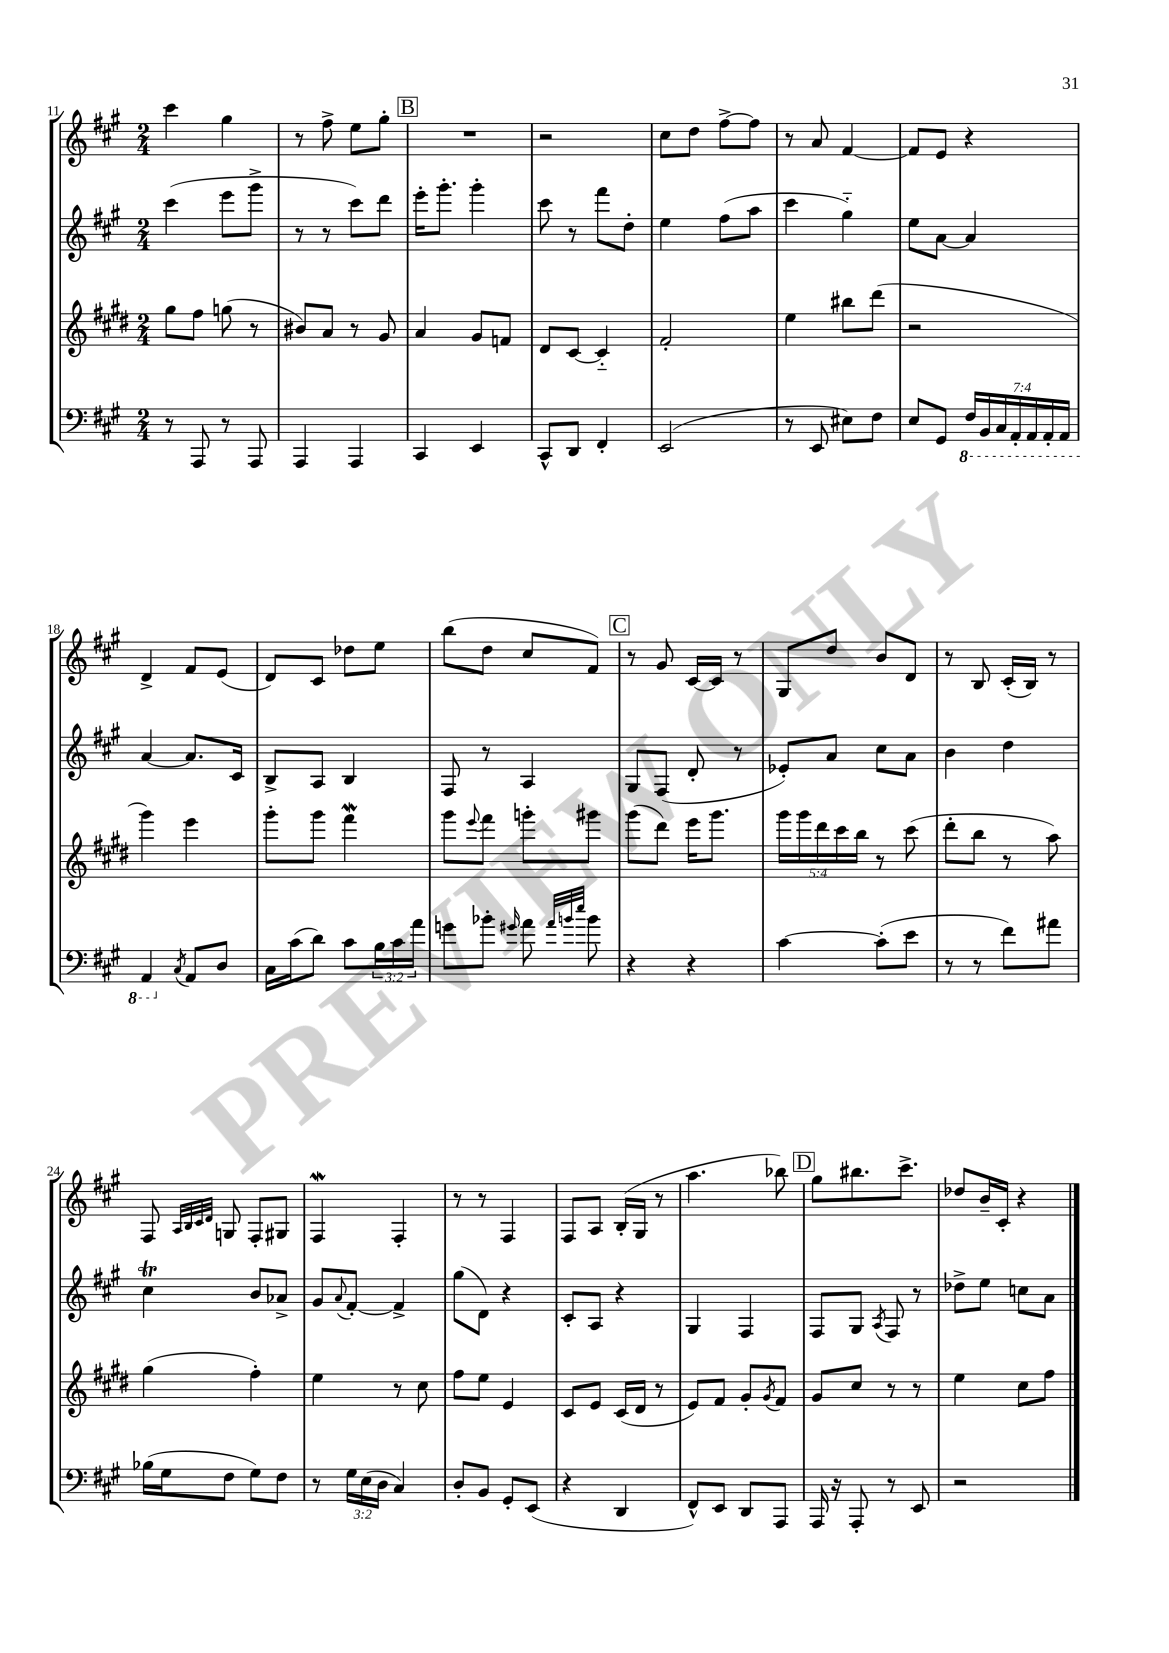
<<
\new StaffGroup <<
\new Staff = "s0" {
    \clef treble \key a \major \numericTimeSignature \time 2/4
    cis'''4 gis''4 |
    r8 fis''8-> e''8 gis''8-. |
    \mark \markup { \box "B" } R2 |
    r2 |
    cis''8 d''8 fis''8~-> fis''8 |
    r8 a'8 fis'4~ |
    fis'8 e'8 r4 |
    d'4-> fis'8 e'8( |
    d'8) cis'8 des''8 e''8 |
    b''8( d''8 cis''8 fis'8) |
    \mark \markup { \box "C" } r8 gis'8 cis'16~ cis'16 r8 |
    gis8 d''8 b'8 d'8 |
    r8 b8 cis'16-.( b16) r8 |
    fis8 \grace { a32 b32 cis'32 d'32 } g8 fis8-. gis8 |
    fis4\mordent fis4-. |
    r8 r8 fis4 |
    fis8 a8 b16-.( gis16 r8 |
    a''4. bes''8) |
    \mark \markup { \box "D" } gis''8 bis''8. cis'''8.-> |
    des''8 b'16-- cis'16-. r4 \bar "|." |
}
\new Staff = "s1" {
    \clef treble \key a \major \numericTimeSignature \time 2/4
    cis'''4( e'''8 gis'''8-> |
    r8 r8 cis'''8) d'''8 |
    \mark \markup { \box "B" } e'''16-. gis'''8.-. gis'''4-. |
    cis'''8 r8 fis'''8 d''8-. |
    e''4 fis''8( a''8 |
    cis'''4 gis''4-_) |
    e''8 a'8~ a'4 |
    a'4~ a'8. cis'16 |
    b8-> a8 b4 |
    fis8 r8 a4 |
    \mark \markup { \box "C" } gis8 fis8( d'8-. r8 |
    ees'8-.) a'8 cis''8 a'8 |
    b'4 d''4 |
    cis''4\trill b'8 aes'8-> |
    gis'8 \appoggiatura { a'8 } fis'8~-. fis'4-> |
    gis''8( d'8) r4 |
    cis'8-. a8 r4 |
    gis4 fis4 |
    \mark \markup { \box "D" } fis8 gis8 \acciaccatura { a8 } fis8 r8 |
    des''8-> e''8 c''8 a'8 \bar "|." |
}
\new Staff = "s2" {
    \clef treble \key e \major \numericTimeSignature \time 2/4 \override Staff.TupletNumber.text = #tuplet-number::calc-fraction-text
    gis''8 fis''8 g''8( r8 |
    bis'8) a'8 r8 gis'8 |
    \mark \markup { \box "B" } a'4 gis'8 f'8 |
    dis'8 cis'8~ cis'4-_ |
    fis'2-. |
    e''4 bis''8 dis'''8( |
    r2 |
    gis'''4) e'''4 |
    gis'''8-. gis'''8 fis'''4\mordent |
    gis'''8 \appoggiatura { e'''8 } fis'''8 g'''8-. gis'''8 |
    \mark \markup { \box "C" } gis'''8( dis'''8) e'''16 gis'''8. |
    \tuplet 5/4 { gis'''16 gis'''16 dis'''16 cis'''16 b''16 } r8 cis'''8( |
    dis'''8-. b''8 r8 a''8) |
    gis''4( fis''4-.) |
    e''4 r8 cis''8 |
    fis''8 e''8 e'4 |
    cis'8 e'8 cis'16( dis'16 r8 |
    e'8) fis'8 gis'8-. \acciaccatura { gis'8 } fis'8 |
    \mark \markup { \box "D" } gis'8 cis''8 r8 r8 |
    e''4 cis''8 fis''8 \bar "|." |
}
\new Staff = "s3" {
    \clef bass \key a \major \numericTimeSignature \time 2/4 \override Staff.TupletNumber.text = #tuplet-number::calc-fraction-text
    r8 a,,8 r8 a,,8 |
    a,,4 a,,4 |
    \mark \markup { \box "B" } cis,4 e,4 |
    cis,8-^ d,8 fis,4-. |
    e,2( |
    r8 e,8 eis8) fis8 |
    e8 gis,8 \tuplet 7/4 { \ottava #-1 fis,16 b,,16 cis,16 a,,16-. a,,16 a,,16-. a,,16 } |
    a,,4 \ottava #0 \acciaccatura { cis8 } a,8 d8 |
    cis16 cis'16( d'8) cis'8 \tuplet 3/2 { b16 cis'16 a'16 } |
    g'8 bes'8-. \grace { gis'16 } a'8 \grace { a'32 b'32 e''32 } b'8 |
    \mark \markup { \box "C" } r4 r4 |
    cis'4~ cis'8-.( e'8 |
    r8 r8 fis'8) ais'8 |
    bes16( gis16 fis8 gis8) fis8 |
    r8 \tuplet 3/2 { gis16 e16( d16 } cis4) |
    d8-. b,8 gis,8-. e,8( |
    r4 d,4 |
    fis,8-^) e,8 d,8 a,,8 |
    \mark \markup { \box "D" } a,,16 r16 a,,8-. r8 e,8 |
    r2 \bar "|." |
}
>>
>>
\layout { \context { \Score currentBarNumber = #11 } }
